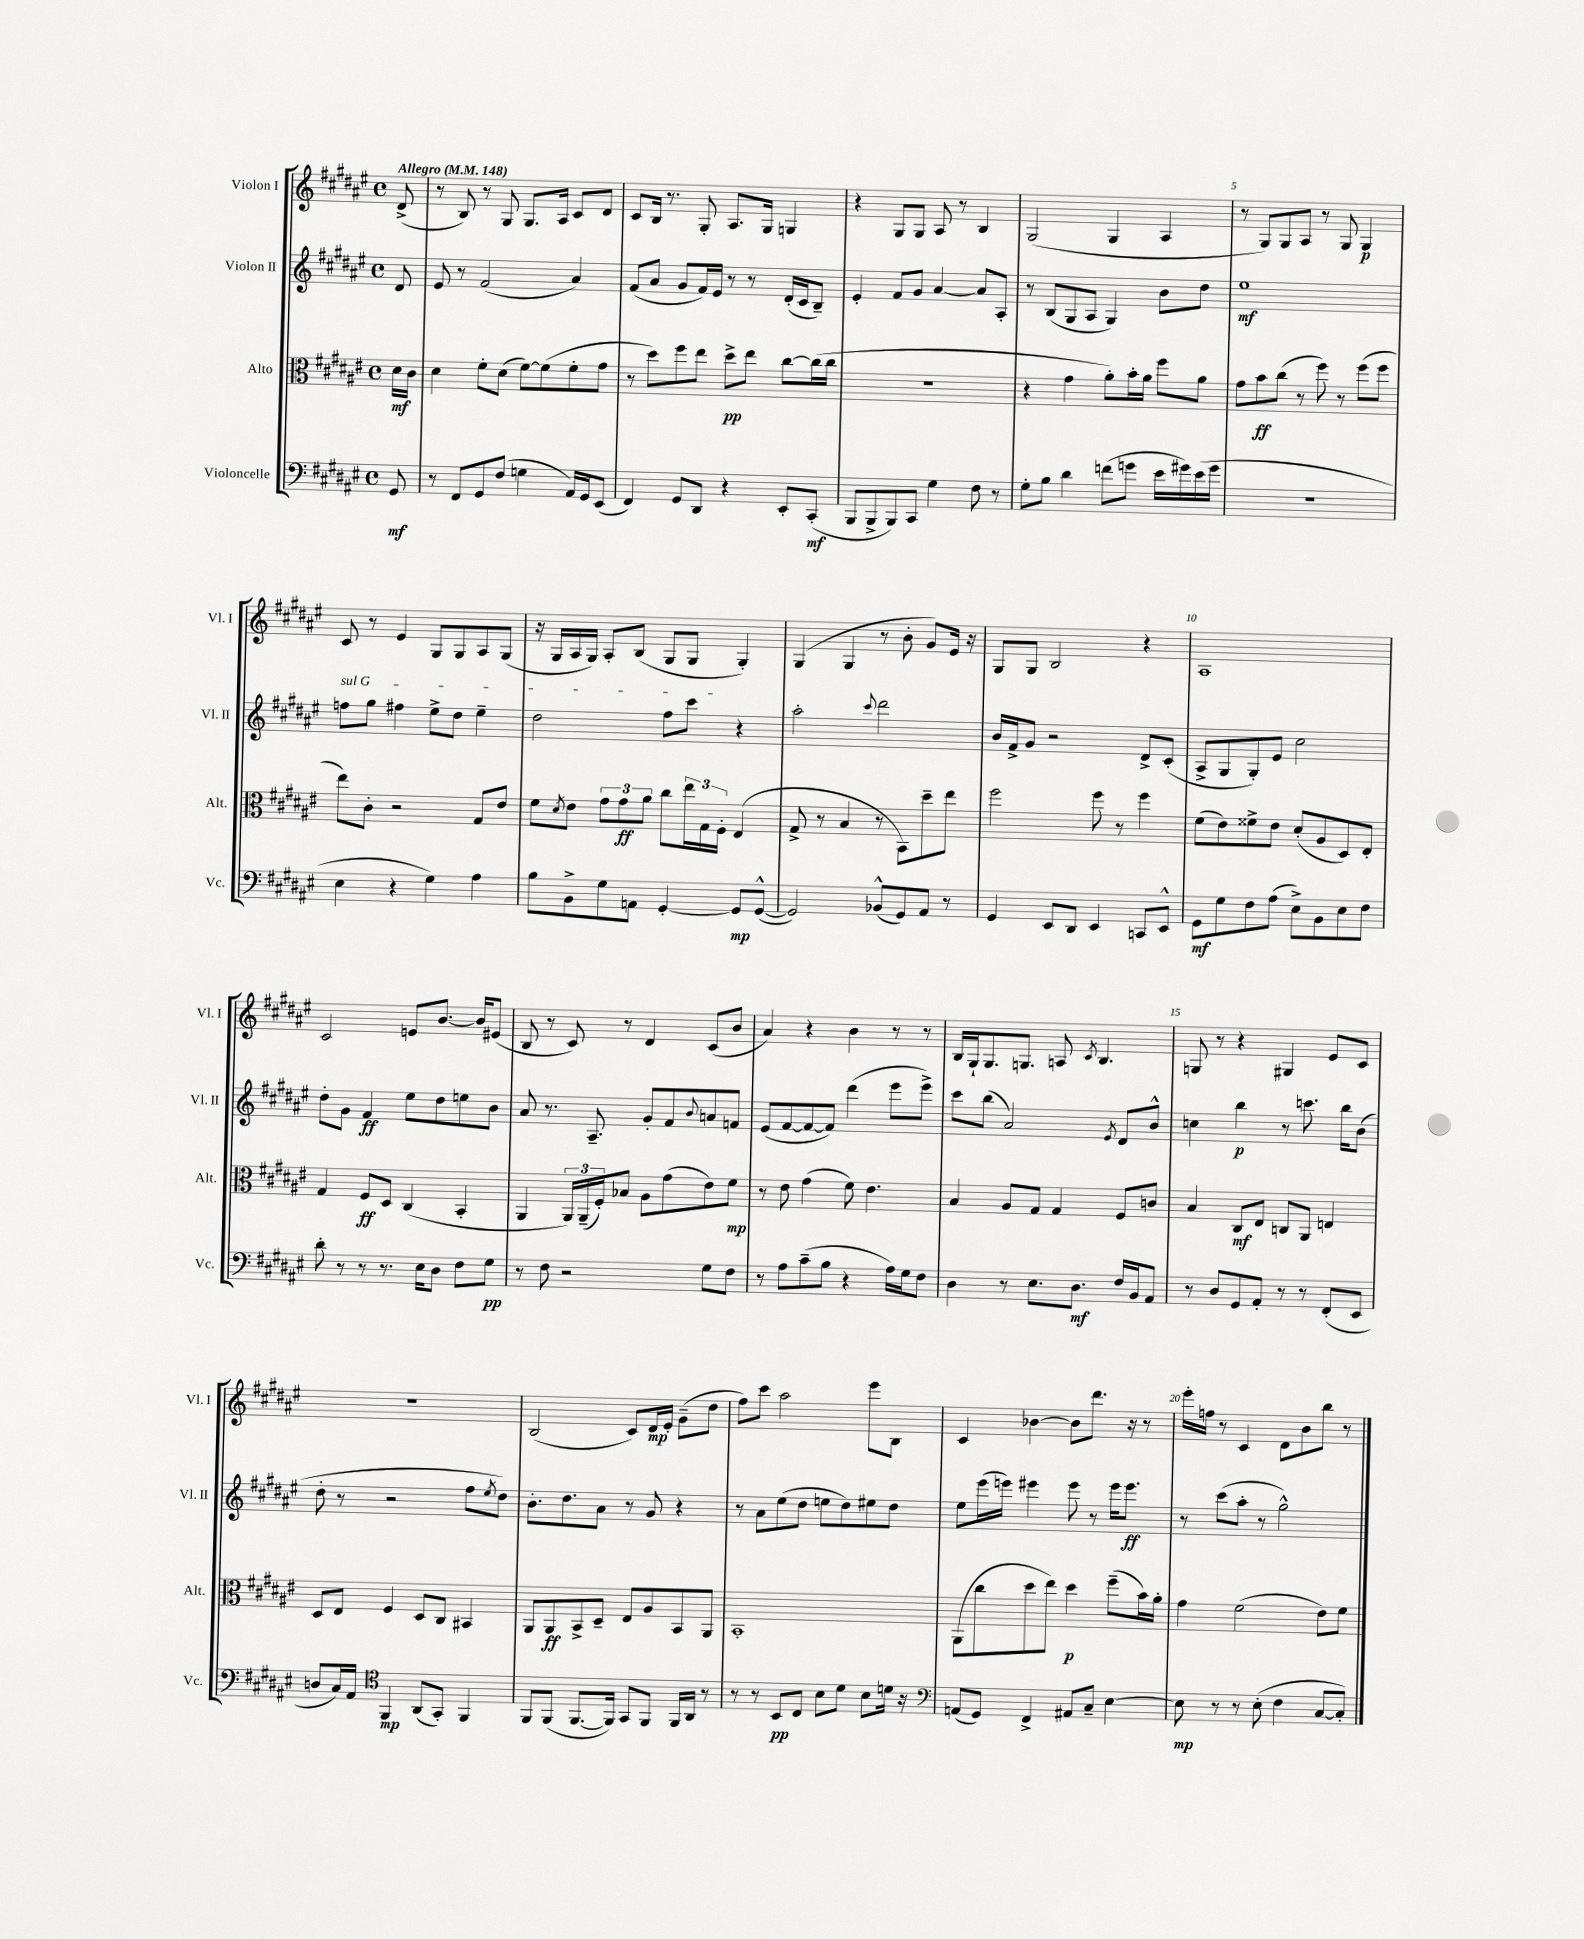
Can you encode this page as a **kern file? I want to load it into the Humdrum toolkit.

**kern	**kern	**kern	**kern
*staff4	*staff3	*staff2	*staff1
*clefF4	*clefC3	*clefG2	*clefG2
*k[f#c#g#d#a#e#]	*k[f#c#g#d#a#e#]	*k[f#c#g#d#a#e#]	*k[f#c#g#d#a#e#]
*M4/4	*M4/4	*M4/4	*M4/4
*met(c)	*met(c)	*met(c)	*met(c)
*MM148	*MM148	*MM148	*MM148
8GG#	16d#	8d#	(8d#^
.	16c#	.	.
=	=	=	=
8r	4d#	8e#	8r
8FF#	.	8r	8B)
8GG#	8f#'	(2f#	8r
(8F#	(8d#	.	8G#
4G	[8f#)	.	8.G#
.	(8f#]	.	.
.	.	.	16A#
16AA#)	8f#'	4a#)	8c#
16GG#	.	.	.
(8EE#	8g#	.	8d#
=	=	=	=
4FF#)	8r	(8f#	8c#
.	8dd#)	8a#	16B
.	.	.	8.r
8GG#	8ff#	8g#	.
8DD#	8ee#	16f#)	8G#'
.	.	16e#	.
4r	8dd#^	8r	8.A#
.	8ee#	8r	.
.	.	.	16G#
8EE#'	[8cc#	(16d#'	4G
.	.	16c#	.
(8CC#'	(16cc#]	8B~)	.
.	16cc#	.	.
=	=	=	=
8BBB	1r	4e#'	4r
8BBB^	.	.	.
8BBB)	.	8f#	8G#
8CC#	.	8g#	8G#
4G#	.	[4a#	8A#
.	.	.	8r
8F#	.	8a#]	4B
8r	.	8A#'	.
=	=	=	=
8G#'	4r	8r	(2G#
8B	.	(8B	.
4d#	4g#	8G#	.
.	.	8A#	.
(8f	8a#')	4G#)	4G#
8g	16b'	.	.
.	16a#	.	.
16e#	8ff#	8b	4A#
16g#)	.	.	.
(16e#	8a#	8dd#	.
16g#	.	.	.
=	=	=	=
1r	8g#	1ee#	8r
.	8b	.	8G#)
.	(8cc#	.	8G#
.	8r	.	8A#
.	8ff#)	.	8r
.	8r	.	8G#
.	(8ff#	.	4G#
.	8ff#	.	.
=	=	=	=
4E#	8ee#)	8ff	8c#
.	8c#'	8gg#	8r
4r	2r	4ff#	4e#
4G#)	.	8ee#^	8G#
.	.	8dd#	8G#
4A#	8G#	4ee#~	8A#
.	8e#	.	(8G#
=	=	=	=
8B	8f#	2dd#	16r
.	.	.	16G#
.	8qd#	.	.
8BB^	8e#	.	16A#
.	.	.	16G#)
8G#	12g#	.	8A#'
.	12g#	.	.
8AA	.	.	(8B
.	12a#	.	.
[4GG#'	8cc#	8ff#	8G#
.	24ee#	8ccc#	8G#
.	24G#	.	.
.	24F#'	.	.
8GG#]	(4E#	4r	4G#')
([8GG#^^	.	.	.
=	=	=	=
2GG#])	8G#^	2aa#'	(4G#
.	8r	.	.
.	4B	.	4G#
.	.	8qqccc#	.
(8BB-^^	8r	2ddd#	8r
8GG#)	8BB)	.	8b'
8AA#	8dd#~	.	8g#)
8r	8ee#	.	16e#
.	.	.	16r
=	=	=	=
4GG#	2ff#	16b	8G#
.	.	16f#^	.
.	.	8g#	8G#
8EE#	.	2r	2B
8DD#	.	.	.
4EE#	8ff#	.	.
.	8r	.	.
8CC	4ff#	8d#^	4r
8EE#^^	.	(8c#'	.
=	=	=	=
8GG#	(8f#	8A#^	1A#
8G#	8e#)	8G#	.
8F#	8f##^	8G#')	.
(8A#	8e#	8e#	.
8E#^)	(8d#'	2cc#	.
8BB	8A#	.	.
8E#	8D#)	.	.
8F#	8E#'	.	.
=	=	=	=
8d#'	4G#	8dd#'	2c#
8r	.	8g#	.
8r	8F#	4f#	.
8.r	8D#	.	.
.	(4C#	8ee#	8e
16E#	.	.	.
8D#	.	8dd#	[8.b
8F#	4BB'	8ee	.
.	.	.	16b]
8G#	.	8b	(8e#
=	=	=	=
8r	4AA#	8a#	8B
8F#	.	8.r	8r
2r	24AA#)	.	8c#)
.	(24AA#~	.	.
.	.	8.A#~	.
.	24F#')	.	.
.	8B-	.	8r
.	8A#	8g#'	4d#
.	(8g#	8f#	.
.	.	8qqb	.
8G#	8e#)	8a	(8c#
8F#	8f#	8f	8b
=	=	=	=
8r	8r	(8e#	4a#)
8A#	8e#	[8f#	.
(8c#~	(4g#	8f#_	4r
8B	.	8f#])	.
4r	8f#)	(4ddd#	4b
.	4.e#	.	.
16A#)	.	8eee#	8r
16G#	.	.	.
8F#	.	8eee#^)	8r
=	=	=	=
4D#	4B	8ccc#	16B
.	.	.	16G#`
.	.	(8bb	8.G#
8r	8A#	2a#)	.
.	.	.	8.G
8.E#	8G#	.	.
.	4G#	.	8A
8.D#	.	.	.
.	.	.	8qc#
.	.	.	4.B
.	.	8qe#	.
16F#	8F#	8d#	.
16BB	.	.	.
8AA#	8c	8b^^	.
=	=	=	=
8r	4B	4cc	8G
8D#	.	.	8r
8GG#	8C#	4bb	4r
8AA#'	8E#	.	.
8r	8C	8r	4G#
8r	8AA#	8.ccc	.
(8FF#'	4E	.	8e#
.	.	16bb	.
8EE#	.	(8b	8c#
=	=	=	=
8D	8D#	8dd#'	1r
16C#)	8E#	8r	.
16AA#	.	.	.
*clefC4	*	*	*
4FF#	4F#	2r	.
(8AA#	8D#	.	.
8GG#')	8C#	.	.
4FF#	4BB#	8ff#	.
.	.	8qee#	.
.	.	8dd#)	.
=	=	=	=
8FF#	8AA#	8.b'	(2B
(8FF#	8AA#	.	.
.	.	8.dd#	.
[8.FF#	8BB^	.	.
.	8D#~	8a#	.
16FF#])	.	.	.
8GG#	8E#	8r	8c#)
8FF#	8A#	8g#	16d#
.	.	.	16e#'
16FF#	8BB	4r	(8g#~
16AA#	.	.	.
8r	8AA#	.	8dd#
=	=	=	=
8r	1BB'	8r	8ff#)
8r	.	8a#	8ccc#
8BB	.	(8ee#	2aa#
8C#	.	8dd#	.
8B	.	8ee	.
8d#	.	8dd#)	.
8B	.	8ee#	8eee#
16d	.	8dd#	8B
16r	.	.	.
=	=	=	=
*clefF4	*	*	*
(8AA	(8AA#	8ee#	4c#
8GG#)	8cc#	(16eee#	.
.	.	16eee)	.
4FF#^	8dd#	4eee#	[4b-
.	8ee#)	.	.
8AA#	4dd#	8eee#	8b-]
8C#~	.	8r	8.ddd#
[4E#	(8ff#~	16eee#	.
.	.	8.eee#	16r
.	16b)	.	8r
.	16a#'	.	.
=	=	=	=
8E#]	4g#	8r	16eee#'
.	.	.	16ff
8r	.	(8ccc#	8r
8r	(2f#	8aa#'	4c#
(8E#'	.	8r	.
4F#	.	2gg#^^)	8d#
.	.	.	8b
[8C#	8e#)	.	8bb
8C#'])	8f#	.	8r
==	==	==	==
*-	*-	*-	*-
